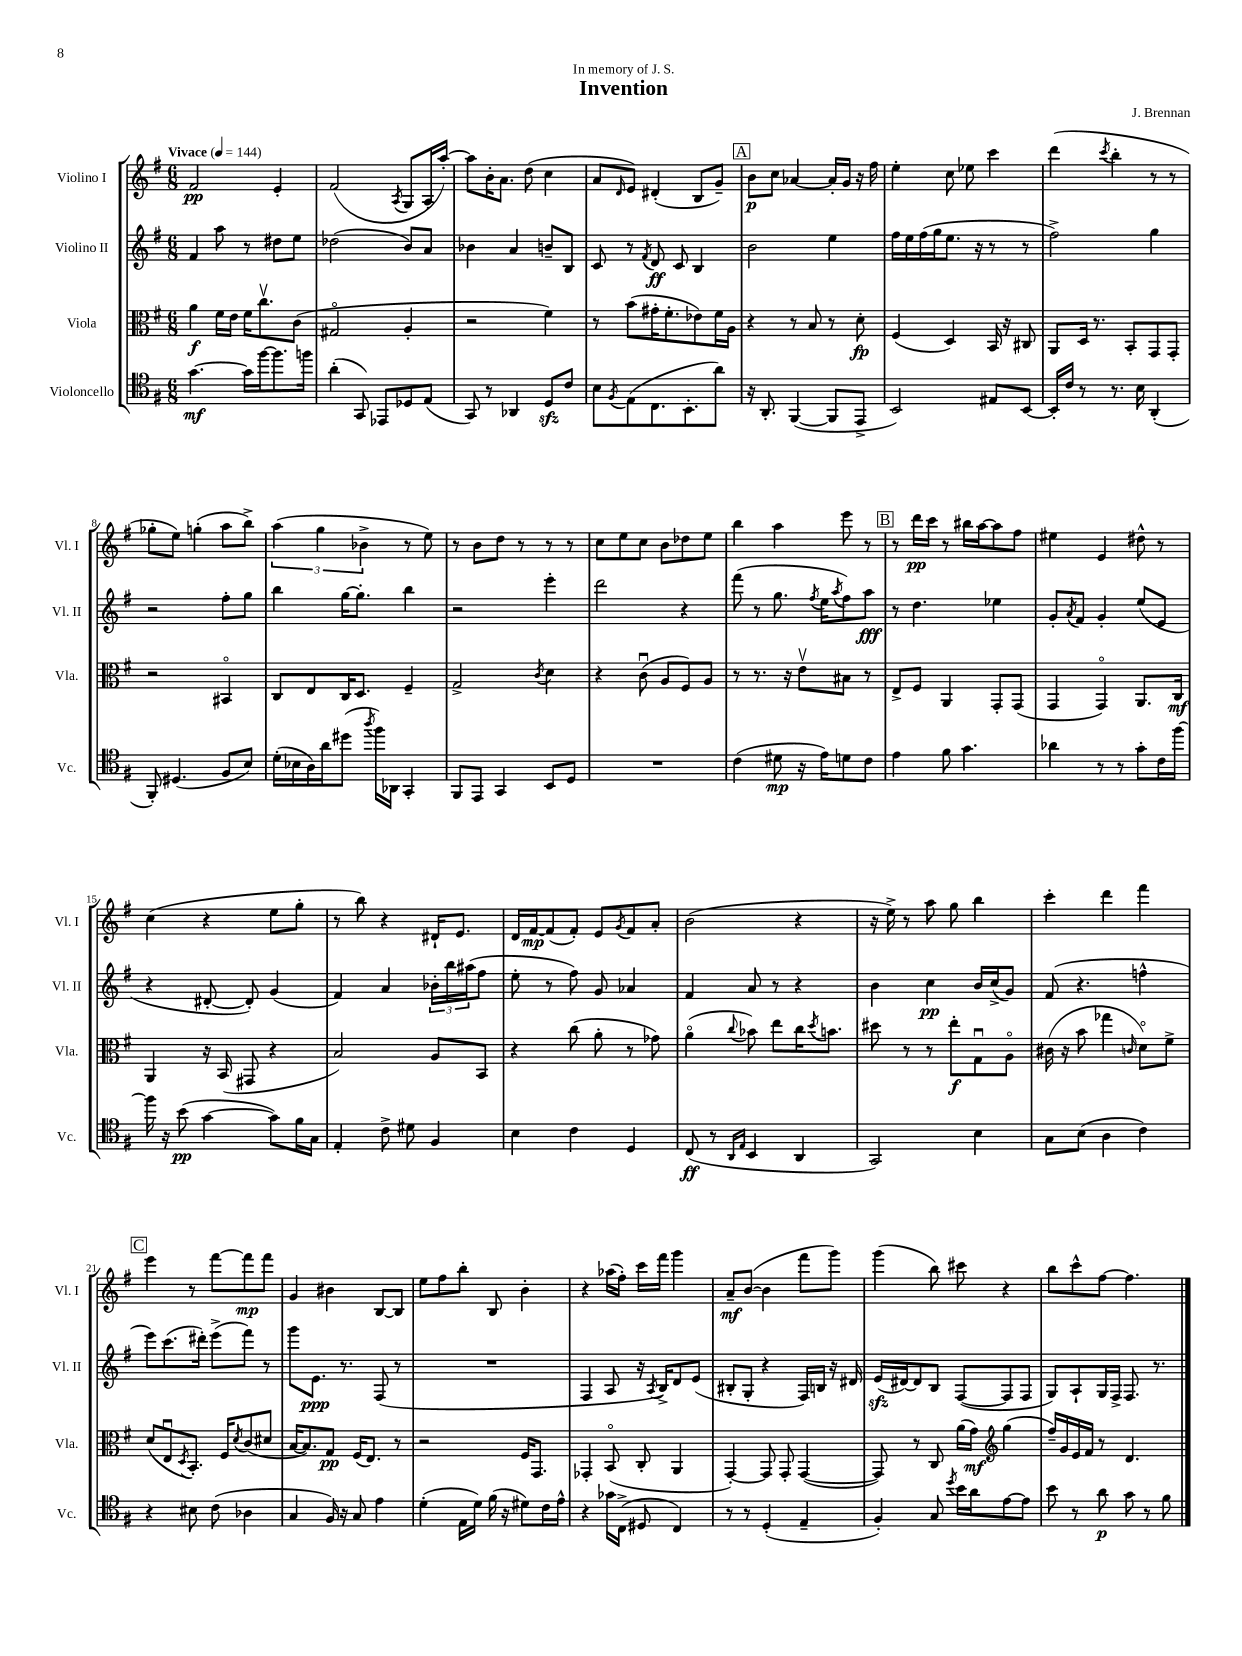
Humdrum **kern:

**kern	**kern	**kern	**kern
*staff4	*staff3	*staff2	*staff1
*clefC4	*clefC3	*clefG2	*clefG2
*k[f#]	*k[f#]	*k[f#]	*k[f#]
*M6/8	*M6/8	*M6/8	*M6/8
*MM144	*MM144	*MM144	*MM144
[4.g	4a	4f#	2f#
.	16f#	8aa	.
.	16e	.	.
16g]	16f#	8r	.
[16ff#	8.ccv	.	.
8.ff#]	.	8dd#	4e'
.	(8c	8ee	.
16ff	.	.	.
=	=	=	=
(4a'	2G#o	(2dd-	(2f#
8GG)	.	.	.
8EE-	.	.	.
.	.	.	8qA
8D-	4A'	8b)	8G
(8E	.	8a	16A'
.	.	.	[16aa')
=	=	=	=
8GG)	2r	4b-	8aa]
8r	.	.	16b'
.	.	.	8.a
4AA-	.	4a	.
.	.	.	(8dd
8D	4f#)	8b~	4cc
8c	.	8B	.
=	=	=	=
8B	8r	8c	8a
8qF#	.	.	16qqd
(8E	(8b	8r	8e)
.	.	8qf#	.
8.C	16g#'	8d	(4d#'
.	8.f#'	.	.
.	.	8c	.
8.BB'	.	.	.
.	8e-)	4B	8B
8a)	16f#	.	8g~)
.	16A	.	.
=	=	=	=
16r	4r	2b	8b
8.AA'	.	.	.
.	.	.	8cc
([4FF#	8r	.	[4a-
.	8B	.	.
8FF#]	8r	4ee	16a-']
.	.	.	16g
8EE^	8d'	.	16r
.	.	.	16ff#
=	=	=	=
2BB)	(4F#	16ff#	4ee'
.	.	16ee	.
.	.	(16ff#	.
.	.	16gg	.
.	4D)	8.ee	8cc
.	.	.	8ee-
.	.	16r	.
8E#	16BB	8r	4ccc
.	16r	.	.
[8BB	8C#	8r	.
=	=	=	=
16BB']	8AA	2ff#^)	(4ddd
16c	.	.	.
8r	16D	.	.
.	8.r	.	.
.	.	.	8qccc
8.r	.	.	4bb'
.	8BB'	.	.
16B	.	.	.
(4AA'	8GG	4gg	8r
.	8GG'	.	8r
=	=	=	=
8FF#')	2r	2r	8gg-'
(4.D#	.	.	8ee)
.	.	.	(4gg'
8F#	4BB#o	8ff#'	8aa
8B)	.	8gg	8bb^)
=	=	=	=
(16d'	8C	4bb	(6aa
16B-	.	.	.
16A)	8E	.	.
.	.	.	6gg
16a	.	.	.
(8dd#	16C	[16gg	.
.	8.D	8.gg']	.
.	.	.	6b-^
8qaa	.	.	.
16ff#)	.	.	.
16AA-	.	.	.
4GG'	4F#~	4bb	8r
.	.	.	8ee)
=	=	=	=
8FF#	2G^	2r	8r
8EE	.	.	8b
4GG	.	.	8dd
.	.	.	8r
.	8qc	.	.
8BB	4d	4eee'	8r
8D	.	.	8r
=	=	=	=
2.r	4r	2ddd	8cc
.	.	.	8ee
.	(8cu	.	8cc
.	8A	.	8b
.	8F#)	4r	8dd-
.	8A	.	8ee
=	=	=	=
(4c	8r	(8fff#	4bb
.	8.r	8r	.
8d#	.	8.gg	4aa
.	16r	.	.
16r	8ev	.	.
.	.	8qff#	.
16e)	.	16ee	.
.	.	8qaa	.
8d	8B#	8ff#)	8eee
8c	8r	8aa	8r
=	=	=	=
4e	8E^	8r	8r
.	8F#	4.dd	16ddd
.	.	.	16ccc
8f#	4AA	.	8r
4.g	.	.	16bb#
.	.	.	[16aa
.	8GG'	4ee-	8aa]
.	(8GG	.	8ff#
=	=	=	=
4a-	4GG	8g'	4ee#
.	.	8qa	.
.	.	8f#	.
8r	4GGo)	4g'	4e
8r	.	.	.
8g'	8.AA	(8ee	8dd#^^
16c	.	8e	8r
[16ff#	16C	.	.
=	=	=	=
16ff#]	4AA	4r	(4cc
16r	.	.	.
(8b	.	.	.
[4g	16r	[8d#'	4r
.	(16BB	.	.
.	8GG#	8d#'])	.
8g])	4r	(4g	8ee
16f#	.	.	8gg'
16G	.	.	.
=	=	=	=
4E'	2B)	4f#)	8r
.	.	.	8bb)
8c^	.	4a	4r
8d#	.	.	.
4F#	8A	24b-'	16d#`
.	.	24bb	.
.	.	.	8.e
.	.	(24aa#	.
.	8BB	8ff#	.
=	=	=	=
4B	4r	8ee'	16d
.	.	.	[16f#
.	.	8r	(8f#]
4c	(8cc	8ff#)	8f#')
.	8a'	8g	8e
.	.	.	8qg
4D	8r	4a-	8f#
.	8g-)	.	8a'
=	=	=	=
(8C	(4ao	4f#	(2b
8r	.	.	.
16qqAA	.	.	.
16qqE	8qqcc	.	.
4BB	8b-)	8a	.
.	8ee	8r	.
4AA	16cc	4r	4r
.	8qdd	.	.
.	8.b	.	.
=	=	=	=
2GG)	8dd#	4b	16r
.	.	.	16ee^)
.	8r	.	8r
.	8r	4cc	8aa
.	8ee'	.	8gg
4B	8Gu	16b	4bb
.	.	(16cc^	.
.	8Ao	8g)	.
=	=	=	=
8G	(16c#	(8f#	4ccc'
.	16r	.	.
(8B	8b	4.r	.
4A	4gg-	.	4ddd
.	16qqc	.	.
4c)	8do)	4ff^^	4fff#
.	8f#^	.	.
=	=	=	=
4r	(8d	8eee)	4eee
.	8Eu	(8.ccc	.
.	8qD	.	.
8B#	8.BB')	.	8r
.	.	16ddd#')	.
(8c	.	(8eee^	[8fff#
.	16F#	.	.
.	8qd	.	.
4A-	(8c	8fff#)	8fff#]
.	8d#	8r	8fff#
=	=	=	=
4G	[16B	8ggg	4g
.	8.B])	.	.
.	.	8.e	.
16F#)	8G	.	4b#
16r	.	8.r	.
8G	(16F#	.	.
.	8.E)	.	.
4e	.	(8F#	[8B
.	8r	8r	8B]
=	=	=	=
(4d'	2r	2.r	8ee
.	.	.	8ff#
16E	.	.	8bb'
16d)	.	.	.
(16f#	.	.	8B
16r	.	.	.
8d#)	16F#	.	4b'
.	8.GG	.	.
16c	.	.	.
16e^^	.	.	.
=	=	=	=
4r	4GG-'	4F#	4r
16g-	(8BBo	8A	(16aa-
(16C^	.	.	16ff#')
8D#	8C'	16r	16ccc
.	.	8qA	.
.	.	16B^)	16fff#
4C)	4AA	8d	4ggg
.	.	(8e	.
=	=	=	=
8r	[4GG')	8B#'	8a~
8r	.	8G'	([8b
(4D'	8GG]	4r	4b]
.	8GG'	.	.
4E~	([4GG	16F#)	8fff#
.	.	16B	.
.	.	16r	8ggg)
.	.	16d#	.
=	=	=	=
4F#')	8GG])	(16e	(4ggg
.	.	[16d#)	.
.	8r	8d#]	.
8G	8C	8B	8bb)
8qdd	.	.	.
16b	(16a	([8F#	8ccc#
16a	16g)	.	.
*	*clefG2	*	*
[8e	(4gg	8F#]	4r
8e]	.	8F#	.
=	=	=	=
8b	16ff#~)	8G)	8bb
.	16g	.	.
8r	16e	8A`	8ccc^^
.	16f#	.	.
8a	8r	16G	[8ff#
.	.	16F#^	.
8g	4.d	8.F#	4.ff#]
8r	.	.	.
.	.	8.r	.
8f#	.	.	.
==	==	==	==
*-	*-	*-	*-
